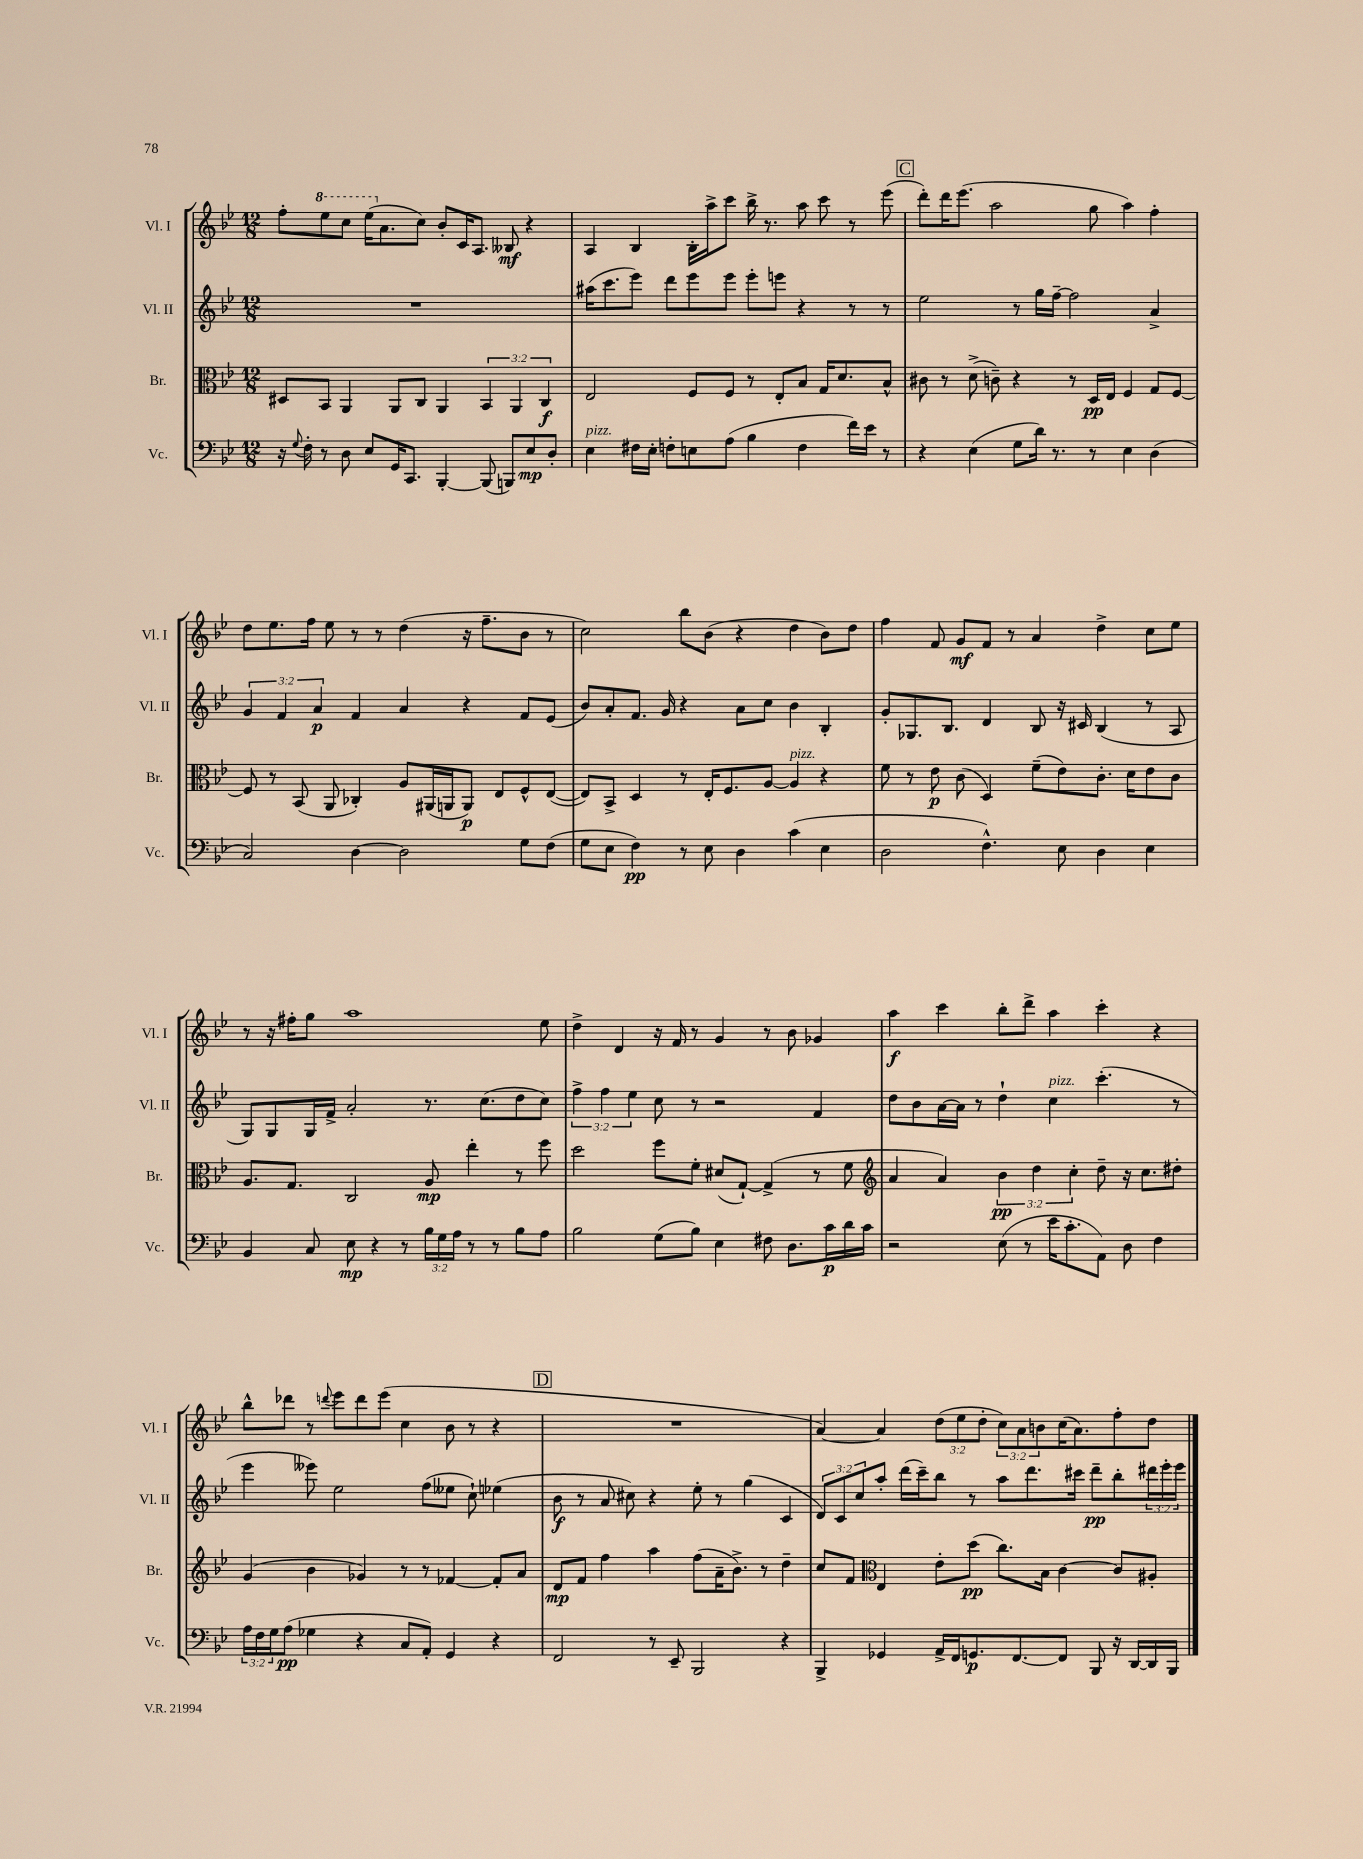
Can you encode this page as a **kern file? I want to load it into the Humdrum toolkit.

**kern	**kern	**kern	**kern
*staff4	*staff3	*staff2	*staff1
*clefF4	*clefC3	*clefG2	*clefG2
*k[b-e-]	*k[b-e-]	*k[b-e-]	*k[b-e-]
*M12/8	*M12/8	*M12/8	*M12/8
16r	8D#	1.r	8ff'
8qqG	.	.	.
16F'	.	.	.
8r	8BB-	.	8eee-
8D	4AA	.	8ccc
8E-	.	.	(16eee-
.	.	.	8.a
16GG	8AA	.	.
8.CC	.	.	.
.	8C	.	8cc)
[4BBB-'	4AA	.	8b-'
.	.	.	16c
.	.	.	8.A
(8BBB-]	6BB-	.	.
8BBB)	.	.	8B--
.	6AA	.	.
8E-	.	.	4r
.	6C	.	.
8D'	.	.	.
=	=	=	=
4E-	2E-	(16aa#	4A
.	.	8.ccc	.
16F#	.	8eee-)	4B-
16E-'	.	.	.
8F'	.	8ddd	.
8E	8F	8eee-	16B-'
.	.	.	16aa^
(8A	8F	8eee-	8ccc
4B-	8r	8eee-'	16bb-^
.	.	.	8.r
.	8E-'	8eee	.
4F	8B-	4r	8aa
.	16G	.	8ccc
.	8.d	.	.
16f)	.	8r	8r
16e-	.	.	.
8r	8B-^^	8r	(8eee-
=	=	=	=
4r	8c#	2ee-	8ddd')
.	8r	.	16ddd
.	.	.	(8.eee-
(4E-	(8d^	.	.
.	8c~)	.	2aa
8G	4r	8r	.
16d)	.	16gg	.
8.r	.	[16ff~	.
.	8r	2ff]	.
8r	16D	.	8gg
.	16E-	.	.
4E-	4F	.	4aa)
(4D	8G	4a^	4ff'
.	[8F	.	.
=	=	=	=
2C)	8F]	6g	8dd
.	8r	.	8.ee-
.	.	6f	.
.	(8BB-	.	.
.	.	.	16ff
.	.	6a	.
.	8AA	.	8ee-
[4D	4C-')	4f	8r
.	.	.	8r
2D]	8A	4a	(4dd
.	(16AA#	.	.
.	16AA	.	.
.	8AA)	4r	16r
.	.	.	8.ff~
.	8E-	.	.
8G	8F^^	8f	8b-
(8F	([8E-	(8e-	8r
=	=	=	=
8G	8E-])	8b-)	2cc)
8E-	8BB-^	8a'	.
4F)	4D	8.f	.
.	.	16g	.
8r	8r	4r	8bb-
8E-	16E-'	.	(8b-
.	8.F	.	.
4D	.	8a	4r
.	[8A	8cc	.
(4c	4A]	4b-	4dd
4E-	4r	4B-'	8b-)
.	.	.	8dd
=	=	=	=
2D	8f	8g'	4ff
.	8r	8.G-	.
.	8e-	.	8f
.	.	8.B-	.
.	(8c	.	8g
4.F^^)	4D)	4d	8f
.	.	.	8r
.	(8f~	8B-	4a
8E-	8e-)	16r	.
.	.	16c#	.
4D	8.c'	(4B-	4dd^
.	16d	.	.
4E-	8e-	8r	8cc
.	8c	8A	8ee-
=	=	=	=
4BB-	8.A	8G)	8r
.	.	8G	16r
.	8.G	.	16ff#'
8C	.	16G	8gg
.	.	16f^	.
8E-	2C	2a'	1aa
4r	.	.	.
8r	.	.	.
24B-	8A	8.r	.
24G	.	.	.
24A	.	.	.
8r	4ee-'	.	.
.	.	(8.cc	.
8r	.	.	.
8B-	8r	8dd	.
8A	8ff	8cc)	8ee-
=	=	=	=
2B-	2dd	6ff^	4dd^
.	.	6ff	.
.	.	.	4d
.	.	6ee-	.
(8G	8ff	8cc	16r
.	.	.	16f
8B-)	8f'	8r	8r
4E-	(8d#	2r	4g
.	[8G`)	.	.
8F#	(4G^]	.	8r
8.D	.	.	8b-
.	8r	4f	4g-
16c	.	.	.
16d	8f	.	.
16c	.	.	.
=	=	=	=
*	*clefG2	*	*
2r	4a	8dd	4aa
.	.	8b-	.
.	4a)	[16a	4ccc
.	.	16a]	.
.	.	8r	.
(8E-	6b-	4dd`	8bb-'
8r	.	.	8ddd^
.	6dd	.	.
16e-	.	4cc	4aa
8.c'	.	.	.
.	6cc'	.	.
8AA)	8dd~	(4.ccc'	4ccc'
8D	16r	.	.
.	8.cc	.	.
4F	.	.	4r
.	8dd#'	8r	.
=	=	=	=
24A	(4g	4eee-	8bb-^^
24F	.	.	.
24G	.	.	.
(8A	.	.	8ddd-
4G-	4b-	8eee--)	8r
.	.	.	8qqddd
.	.	2ee-	8eee-
4r	4g-)	.	8ddd
.	.	.	(8eee-
8C	8r	.	4cc
8AA')	8r	(8ff	.
4GG	[4f-	8ee--	8b-
.	.	8cc`)	8r
4r	8f-']	(4ee-	4r
.	8a	.	.
=	=	=	=
2FF	8d	8b-	1.r
.	8f	8r	.
.	4ff	8a	.
.	.	8cc#)	.
8r	4aa	4r	.
8EE-~	.	.	.
2BBB-	(8ff	8ee-'	.
.	16a~	8r	.
.	8.b-^)	.	.
.	.	(4gg	.
.	8r	.	.
4r	4dd~	4c	.
=	=	=	=
4BBB-^	8cc	12d)	[4a)
.	.	12c	.
.	8f	.	.
.	.	12cc	.
*	*clefC3	*	*
4GG-	4E-	8aa'	4a]
.	.	(16ddd	.
.	.	16ccc~)	.
16AA^	8e-'	8bb-	(12dd
16FF	.	.	.
.	.	.	12ee-
8.GG	(8dd	8r	.
.	.	.	12dd'
.	8.cc)	8aa	12cc)
[8.FF	.	.	.
.	.	.	12a
.	.	8.ddd	.
.	.	.	12b
.	16B-	.	.
8FF]	[4c	.	(16cc
.	.	16ccc#	8.a)
8BBB-	.	8ddd~	.
16r	8c]	8bb-'	8ff'
[16DD	.	.	.
16DD]	8A#'	24ddd#	8dd
.	.	24eee-'	.
16BBB-	.	.	.
.	.	24eee-	.
==	==	==	==
*-	*-	*-	*-
